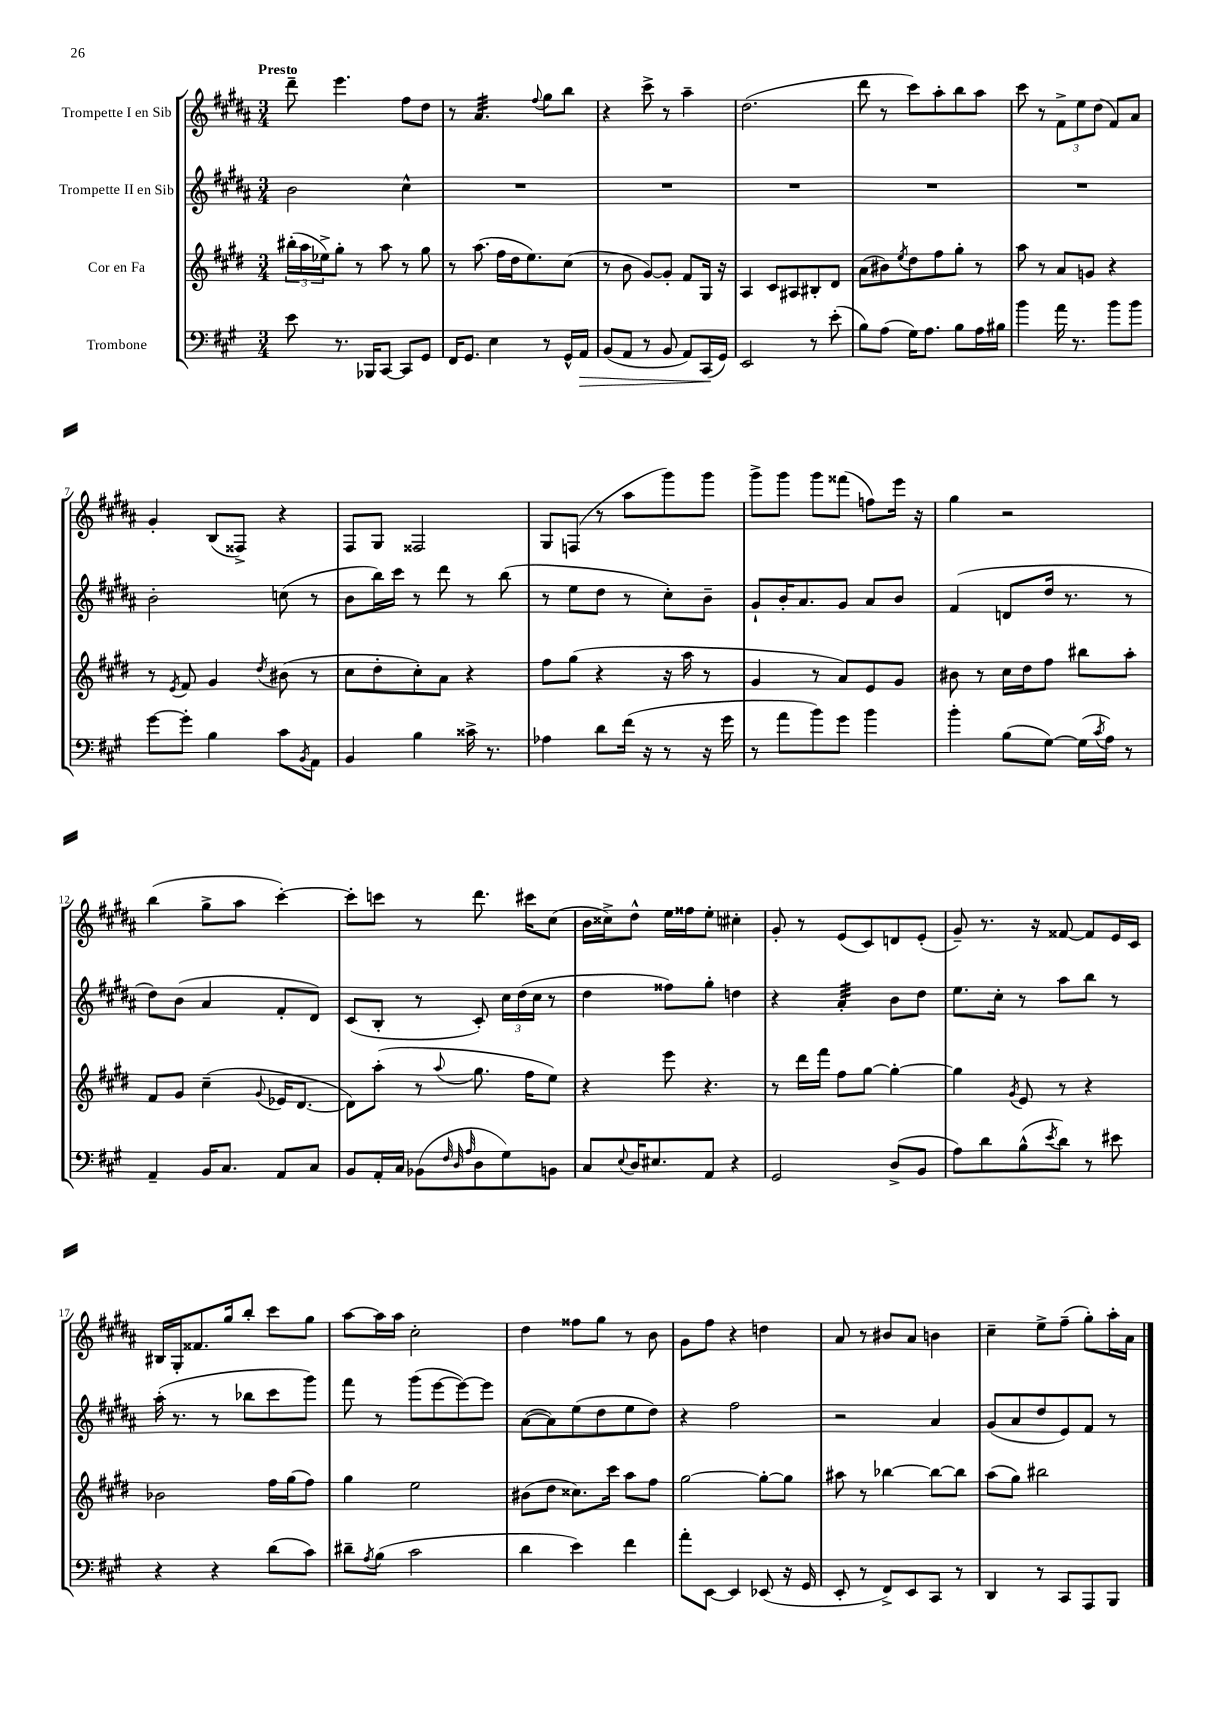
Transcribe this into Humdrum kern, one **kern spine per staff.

**kern	**kern	**kern	**kern
*staff4	*staff3	*staff2	*staff1
*clefF4	*clefG2	*clefG2	*clefG2
*k[f#c#g#]	*k[f#c#g#d#]	*k[f#c#g#d#a#]	*k[f#c#g#d#a#]
*M3/4	*M3/4	*M3/4	*M3/4
8e	(24bb#'	2b	8ddd#~
.	24aa	.	.
.	24ee-^)	.	.
8.r	8gg#'	.	4.eee
.	8r	.	.
16BBB-	.	.	.
[8CC#	8aa	.	.
8CC#]	8r	4cc#^^	8ff#
8GG#	8gg#	.	8dd#
=	=	=	=
16FF#	8r	2.r	8r
8.GG#	.	.	.
.	(8.aa	.	4.a#
4E	.	.	.
.	16ff#	.	.
.	16dd#	.	.
.	8.ee)	.	.
.	.	.	8qqff#
8r	.	.	8gg#
16GG#^^	(8cc#	.	8bb
16AA	.	.	.
=	=	=	=
(8BB	8r	2.r	4r
8AA	8b	.	.
8r	[8g#)	.	8ccc#^
8BB	8g#']	.	8r
8AA)	8f#	.	4aa#~
(16CC#	16G#	.	.
16GG#)	16r	.	.
=	=	=	=
2EE	4A	2.r	(2.dd#
.	8c#	.	.
.	8A#	.	.
8r	8B#'	.	.
(8e'	8d#	.	.
=	=	=	=
8B)	(8a	2.r	8ddd#
(8A	8b#)	.	8r
.	8qee	.	.
16G#)	8dd#	.	8ccc#)
8.A	.	.	.
.	8ff#	.	8aa#'
8B	8gg#'	.	8bb
16A	8r	.	8aa#
16B#	.	.	.
=	=	=	=
4b	8aa	2.r	8ccc#
.	8r	.	8r
16a	8a	.	12f#^
8.r	.	.	.
.	.	.	12ee
.	8g	.	.
.	.	.	(12dd#
8b	4r	.	8f#)
8b	.	.	8a#
=	=	=	=
[8g#	8r	2b'	4g#'
.	8qe	.	.
8g#']	8f#	.	.
4B	4g#	.	(8B
.	.	.	8F##^)
.	8qdd#	.	.
8c#	(8b#	(8cc	4r
8qBB	.	.	.
8AA	8r	8r	.
=	=	=	=
4BB	8cc#	8b	8F#
.	8dd#'	16bb)	8G#
.	.	16ccc#	.
4B	8cc#')	8r	2F##
.	8a	8ddd#	.
16c##^	4r	8r	.
8.r	.	.	.
.	.	(8bb	.
=	=	=	=
4A-	8ff#	8r	8G#
.	(8gg#	8ee	(8F
8d	4r	8dd#	8r
(16f#	.	8r	8aa#
16r	.	.	.
8r	16r	8cc#')	8ggg#)
.	16aa	.	.
16r	8r	8b~	8ggg#
16g#	.	.	.
=	=	=	=
8r	4g#	8g#`	8ggg#^
8a	.	16b'	8ggg#
.	.	8.a#	.
8b)	8r	.	8ggg#
8g#	8a)	8g#	(8fff##
4b	8e	8a#	8ff)
.	8g#	8b	16eee
.	.	.	16r
=	=	=	=
4b'	8b#	(4f#	4gg#
.	8r	.	.
(8B	16cc#	8d	2r
.	16dd#	.	.
[8G#)	8ff#	16dd#	.
.	.	8.r	.
(16G#]	8bb#	.	.
8qc#	.	.	.
16A)	.	.	.
8r	8aa'	8r	.
=	=	=	=
4AA~	8f#	8dd#)	(4bb
.	8g#	(8b	.
16BB	(4cc#~	4a#	8gg#^
8.C#	.	.	.
.	.	.	8aa#
.	8qqg#	.	.
8AA	16e-	8f#'	[4ccc#')
.	[8.d#	.	.
8C#	.	8d#)	.
=	=	=	=
8BB	8d#])	(8c#	8ccc#']
16AA'	(8aa'	8B'	8ccc
16C#	.	.	.
(8BB-	8r	8r	8r
32qqF#	.	.	.
32qqD	.	.	.
32qqA	8qqaa	.	.
8D	8.gg#	8c#')	8.ddd#
8G#)	.	24cc#	.
.	.	(24dd#	.
.	16ff#	.	16ccc#
.	.	24cc#	.
8BB	8ee)	8r	(8cc#
=	=	=	=
8C#	4r	4dd#	16b
.	.	.	16cc##^)
8qqE	.	.	.
16D	.	.	8dd#^^
8.E#	.	.	.
.	8eee	8ff##)	16ee
.	.	.	16ff##
8AA	4.r	8gg#'	8ee'
4r	.	4dd	4cc#'
=	=	=	=
2GG#	8r	4r	8g#'
.	16ddd#	.	8r
.	16fff#	.	.
.	8ff#	4a#'	(8e
.	[8gg#	.	8c#)
(8D^	4gg#'_	8b	8d
8BB	.	8dd#	(8e'
=	=	=	=
8A)	4gg#]	8.ee	8g#~)
8d	.	.	8.r
.	.	16cc#'	.
.	8qg#	.	.
(8B^^	8e	8r	.
.	.	.	16r
8qe	.	.	.
8d)	8r	8aa#	[8f##
8r	4r	8bb	8f##]
8e#	.	8r	16e
.	.	.	16c#
=	=	=	=
4r	2b-	(16aa#'	16B#
.	.	8.r	16G#'
.	.	.	8.f##
4r	.	8r	.
.	.	.	16gg#
.	.	8bb-	8bb'
(8d	16ff#	8ccc#	8ccc#
.	(16gg#	.	.
8c#)	8ff#)	8ggg#)	8gg#
=	=	=	=
8d#~	4gg#	8fff#	[8aa#
8qA	.	.	.
(8B	.	8r	16aa#]
.	.	.	16aa#
2c#	2ee	(8ggg#	2cc#'
.	.	[8eee	.
.	.	8eee_)	.
.	.	8eee]	.
=	=	=	=
4d	(8b#	([8a#	4dd#
.	8dd#	8a#])	.
4e)	8.cc##)	(8ee	8ff##
.	.	8dd#	8gg#
.	16ccc#	.	.
4f#	8aa	8ee	8r
.	8ff#	8dd#)	8b
=	=	=	=
8a'	[2gg#	4r	8g#
[8EE	.	.	8ff#
4EE]	.	2ff#	4r
(8EE-	8gg#'_	.	4dd
16r	8gg#]	.	.
16GG#	.	.	.
=	=	=	=
8EE'	8aa#	2r	8a#
8r	8r	.	8r
8FF#^)	[4bb-	.	8b#
8EE	.	.	8a#
8CC#	8bb-_	4a#	4b
8r	8bb-]	.	.
=	=	=	=
4DD	(8aa	(8g#	4cc#~
.	8gg#)	8a#	.
8r	2bb#	8dd#	8ee^
8CC#	.	8e)	(8ff#~
8AAA	.	8f#	8gg#')
8BBB	.	8r	16aa#'
.	.	.	16a#
==	==	==	==
*-	*-	*-	*-
